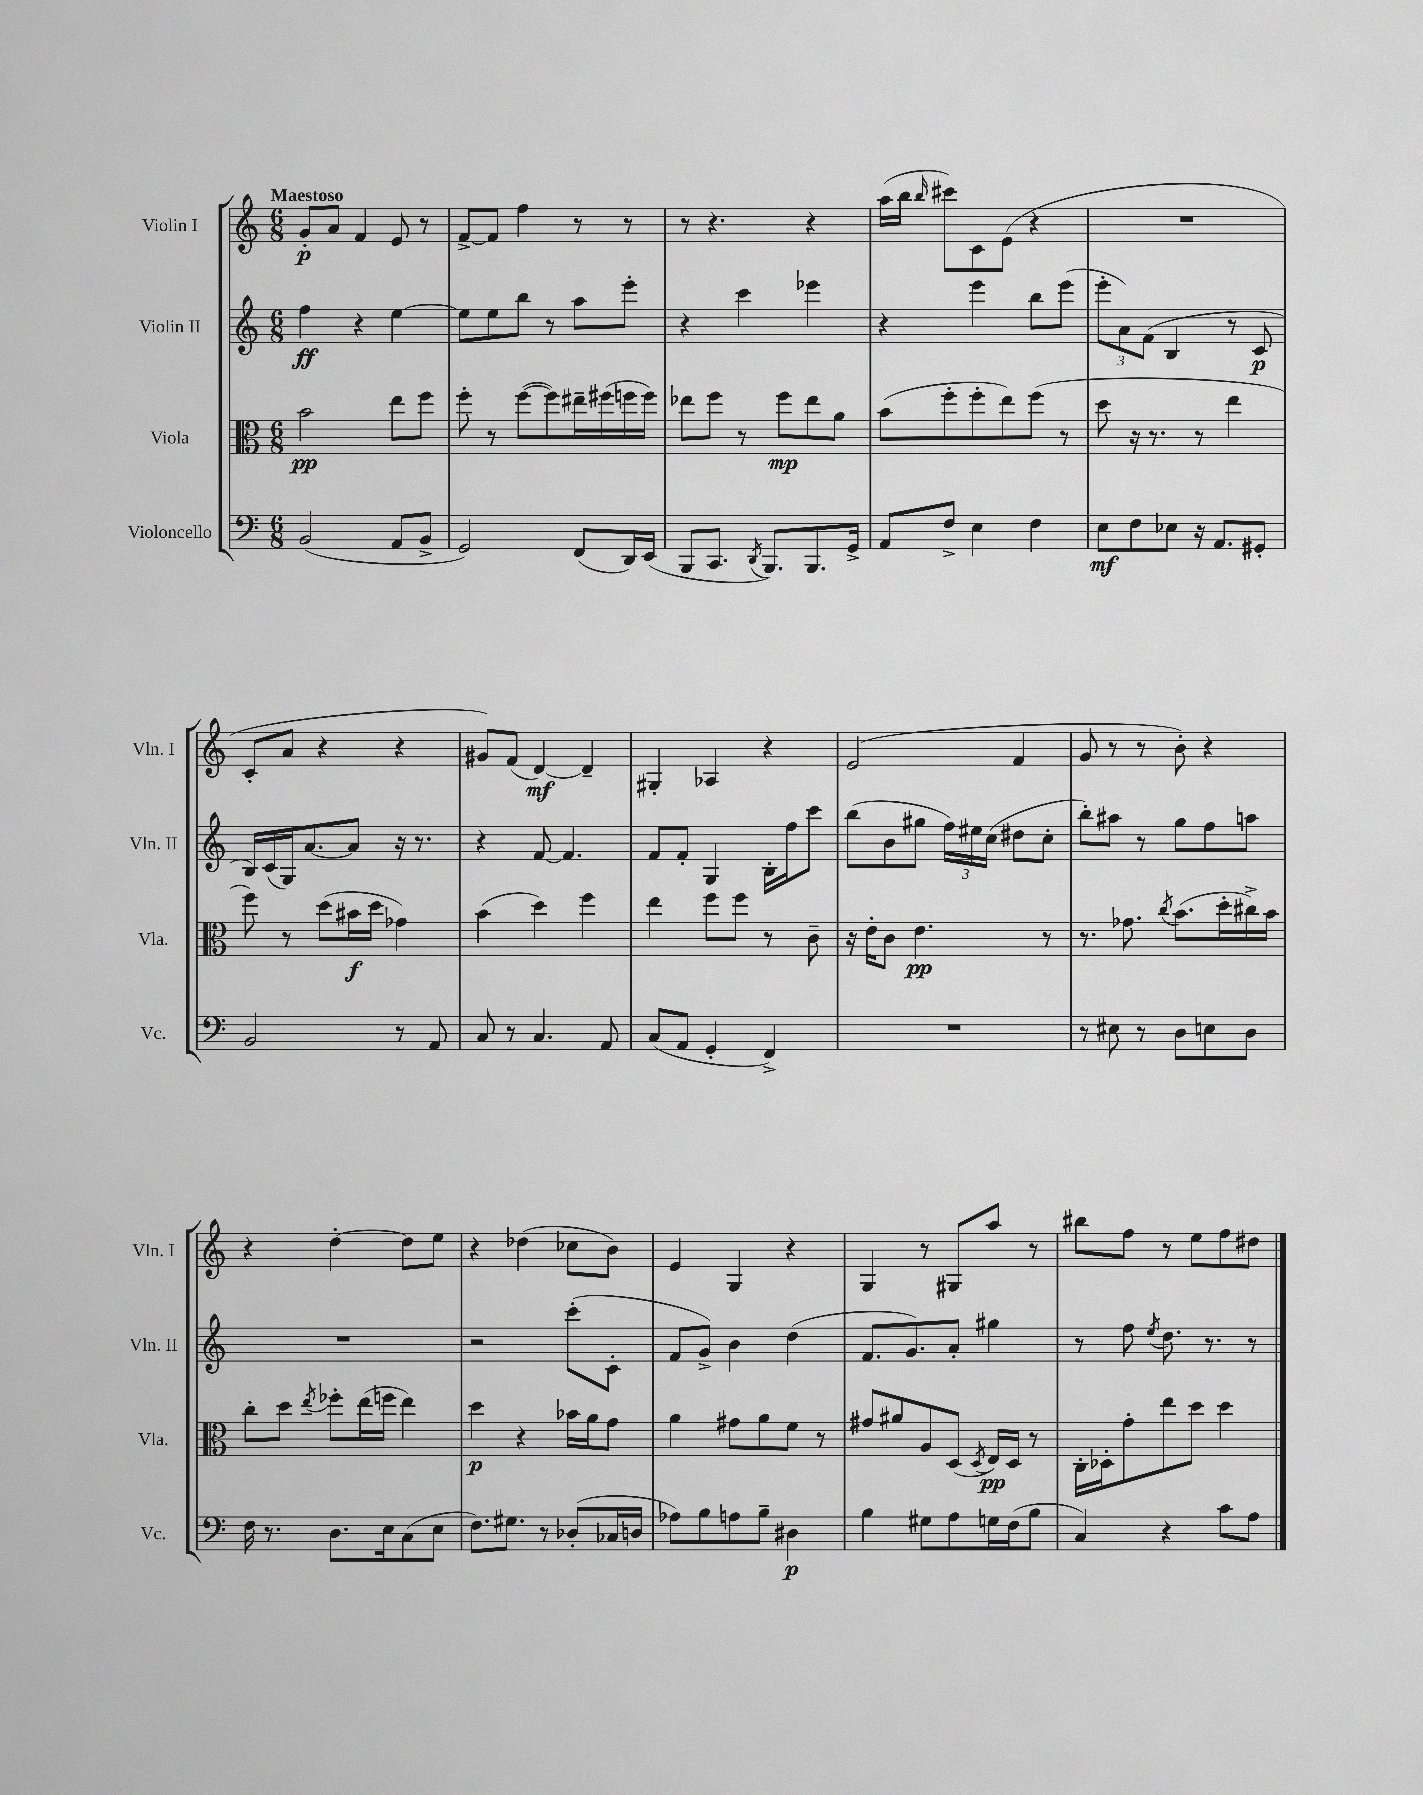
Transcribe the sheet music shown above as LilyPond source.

<<
\new StaffGroup <<
\new Staff = "s0" \with { instrumentName = "Violin I" shortInstrumentName = "Vln. I" } {
    \clef treble \key c \major \numericTimeSignature \time 6/8 \tempo "Maestoso"
    \autoBeamOff g'8[-.\p a'8] f'4 e'8 r8 |
    f'8[~-> f'8] f''4 r8 r8 |
    r8 r4. r4 |
    a''16[( b''16] \grace { b''16 } cis'''8[) c'8 e'8]( r4 |
    R2. |
    c'8[-. a'8] r4 r4 |
    gis'8[) f'8]( d'4~\mf) d'4-- |
    gis4-. aes4 r4 |
    e'2( f'4 |
    g'8 r8 r8 b'8-.) r4 |
    r4 d''4~-. d''8[ e''8] |
    r4 des''4( ces''8[ b'8]) |
    e'4 g4 r4 |
    g4 r8 gis8[ a''8] r8 |
    bis''8[ f''8] r8 e''8[ f''8 dis''8] \bar "|." |
}
\new Staff = "s1" \with { instrumentName = "Violin II" shortInstrumentName = "Vln. II" } {
    \clef treble \key c \major \numericTimeSignature \time 6/8
    \autoBeamOff f''4\ff r4 e''4~ |
    e''8[ e''8 b''8] r8 a''8[ e'''8]-. |
    r4 c'''4 ees'''4 |
    r4 e'''4 b''8[ e'''8]( |
    \tuplet 3/2 { e'''8[-. a'8) f'8]( } b4 r8 c'8\p |
    b16[) c'16( g16) a'8.~ a'8] r16 r8. |
    r4 f'8~ f'4. |
    f'8[ f'8]-. g4 b16[-. f''16 c'''8] |
    b''8[( b'8 gis''8] \tuplet 3/2 { f''16[) eis''16 c''16]( } dis''8[ c''8]-. |
    b''8[-.) ais''8] r8 g''8[ f''8 a''8] |
    R2. |
    r2 c'''8[-.( c'8]-. |
    f'8[ g'8]->) b'4 d''4( |
    f'8.[ g'8.) a'8]-. gis''4 |
    r8 f''8 \acciaccatura { e''8 } d''8. r8. r8 \bar "|." |
}
\new Staff = "s2" \with { instrumentName = "Viola" shortInstrumentName = "Vla." } {
    \clef alto \key c \major \numericTimeSignature \time 6/8
    \autoBeamOff b'2\pp e''8[ f''8] |
    f''8-. r8 f''8[~( f''8) eis''16-- fis''16( f''16 f''16]) |
    ees''8[ f''8] r8 f''8[\mp ees''8 a'8] |
    b'8[( f''8-. f''8-. e''8) f''8]( r8 |
    d''8 r16 r8. r8 e''4 |
    f''8) r8 d''8[( bis'16\f d''16] ges'4) |
    b'4( d''4) f''4 |
    e''4 f''8[ f''8] r8 c'8-- |
    r16 e'16[-. c'8] e'4.\pp r8 |
    r8. ges'8. \acciaccatura { c''8 } b'8.[( d''16-. cis''16->) b'16] |
    c''8[-. d''8] \acciaccatura { e''8 } fes''8[-. e''16( f''16] e''4) |
    d''4\p r4 bes'16[ a'16 g'8] |
    a'4 gis'8[ a'8 f'8] r8 |
    gis'8[ ais'8 a8 d8]( \acciaccatura { d8 } e16[\pp) d16] r8 |
    c16[-. des16-. g'8-. e''8 d''8] d''4 \bar "|." |
}
\new Staff = "s3" \with { instrumentName = "Violoncello" shortInstrumentName = "Vc." } {
    \clef bass \key c \major \numericTimeSignature \time 6/8
    \autoBeamOff b,2( a,8[ b,8]-> |
    g,2) f,8[( d,16) e,16]( |
    b,,8[ c,8.] \acciaccatura { d,8 } b,,8.[) b,,8. g,16]-> |
    a,8[ f8]-> e4 f4 |
    e8[\mf f8 ees8] r16 a,8.[ gis,8]-. |
    b,2 r8 a,8 |
    c8 r8 c4. a,8 |
    c8[( a,8] g,4-. f,4->) |
    R2. |
    r8 eis8 r8 d8[ e8 d8] |
    f16 r8. d8.[ e16 c8( e8] |
    f8.[) gis8.] r8 des8[-.( ces16 d16] |
    aes8[) b8 a8 b8]-- dis4\p |
    b4 gis8[ a8 g16 f16( b8] |
    c4) r4 c'8[ a8] \bar "|." |
}
>>
>>
\layout { \context { \Score \remove "Bar_number_engraver" } }
